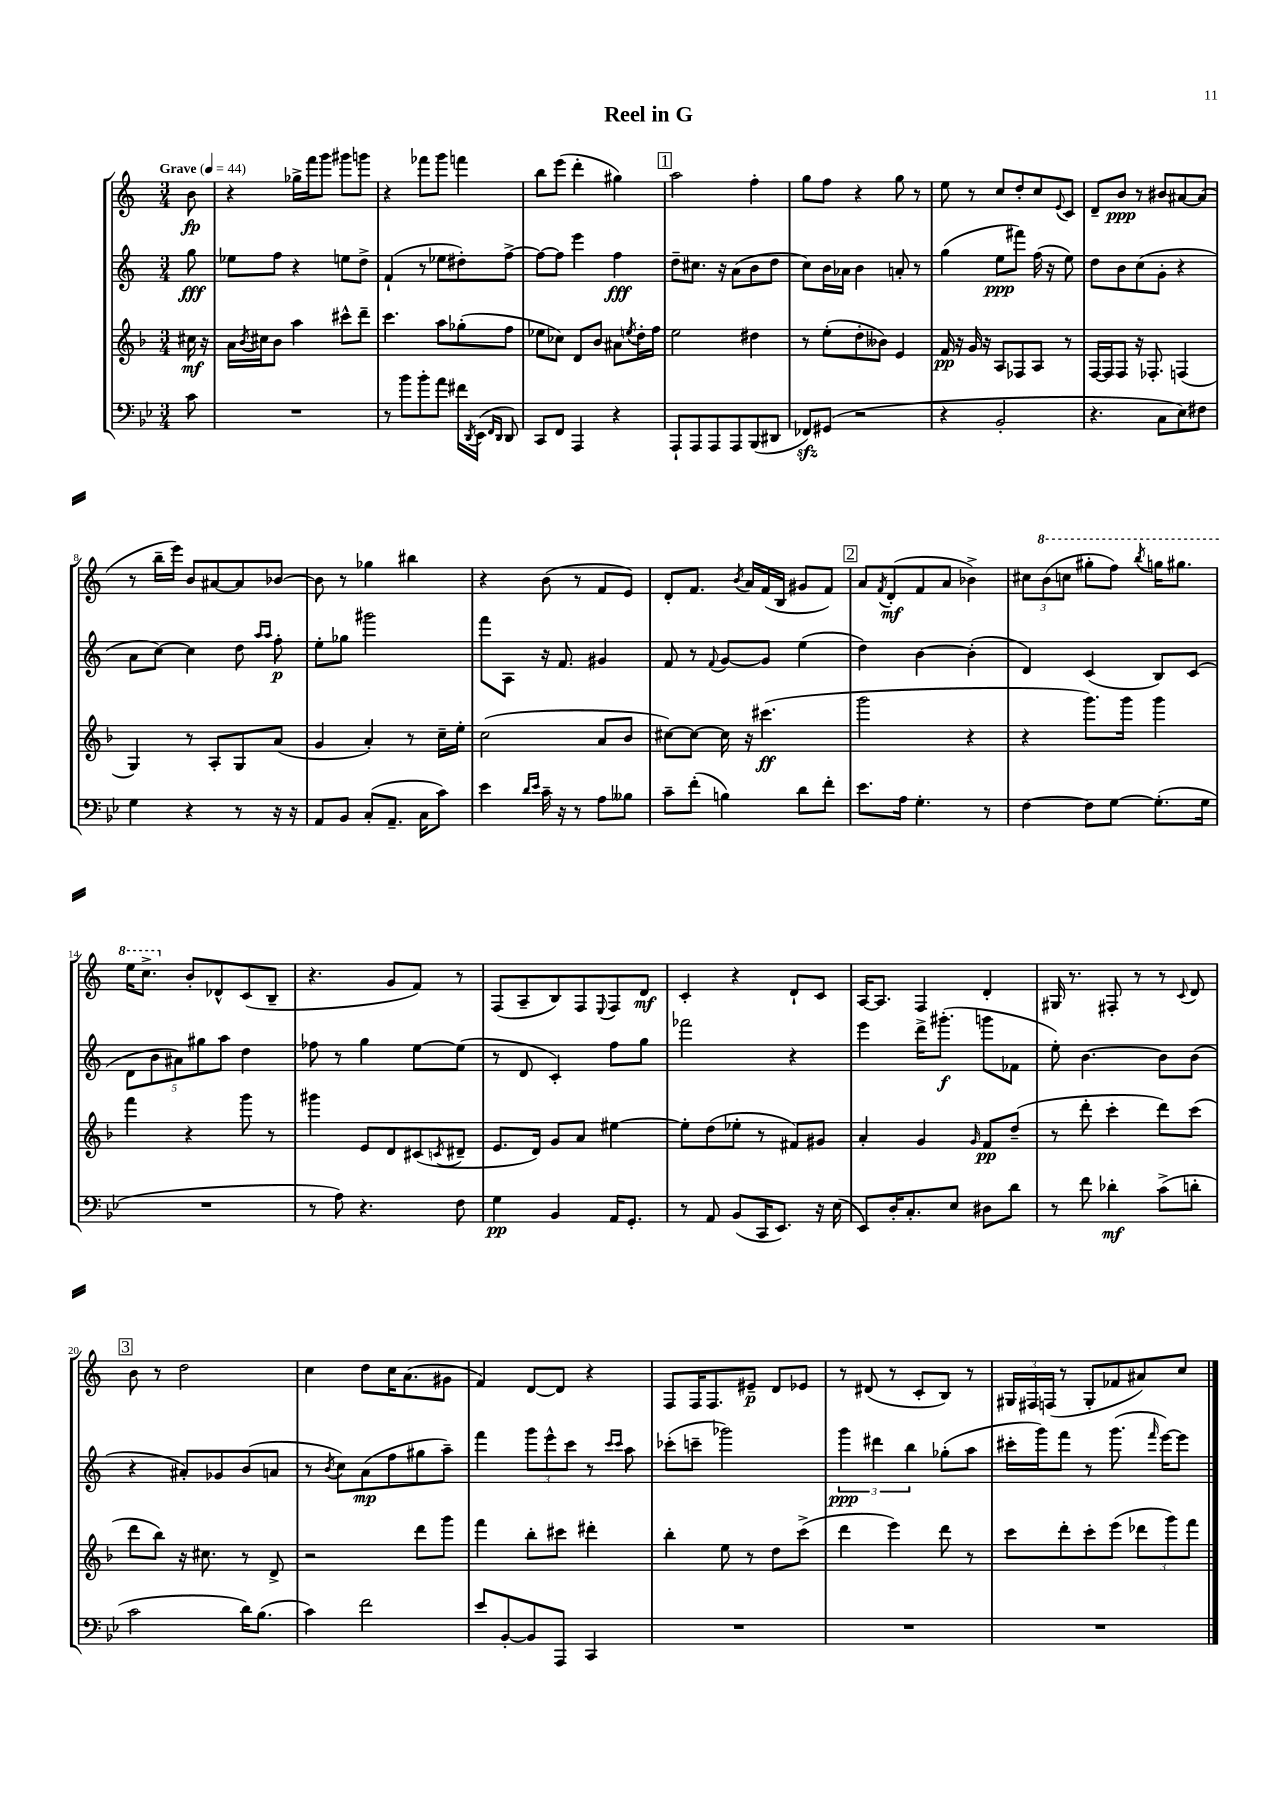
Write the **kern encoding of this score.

**kern	**dynam	**kern	**dynam	**kern	**dynam	**kern	**dynam
*part4	*part4	*part3	*part3	*part2	*part2	*part1	*part1
*staff4	*staff4	*staff3	*staff3	*staff2	*staff2	*staff1	*staff1
*clefF4	*	*clefG2	*	*clefG2	*	*clefG2	*
*k[b-e-]	*	*k[b-]	*	*k[]	*	*k[]	*
*M3/4	*	*M3/4	*	*M3/4	*	*M3/4	*
*MM44	*	*MM44	*	*MM44	*	*MM44	*
=	=	=	=	=	=	=	=
!	!	!	!	!	!	!LO:TX:a:B:t=Grave	!
8c\	.	16cc#X\	mf	8gg\	fff	8b\	fp
.	.	16r	.	.	.	.	.
=1	=1	=1	=1	=1	=1	=1	=1
2.r	.	16a\LL	.	8ee-X\L	.	4r	.
.	.	8qb-/	.	.	.	.	.
.	.	16cc#X\J	.	.	.	.	.
.	.	8b-\J	.	8ff\J	.	.	.
.	.	4aa\	.	4r	.	16gg-X^\LL	.
.	.	.	.	.	.	16fff\J	.
.	.	.	.	.	.	8ggg\J	.
.	.	8ccc#X^^\L	.	8een\L	.	8ggg#X\L	.
.	.	8ddd~\J	.	8dd^\J	.	8gggn\J	.
=2	=2	=2	=2	=2	=2	=2	=2
8r	.	4.ccc\	.	(4f`/	.	4r	.
8b-\L	.	.	.	.	.	.	.
8b-'\	.	.	.	8r	.	8fff-X\L	.
8a\J	.	8aa\L	.	8ee-X\L	.	8ggg\J	.
16f#X\LL	.	(8gg-X'\	.	8dd#X'\)	.	4fffn\	.
8qDD/	.	.	.	.	.	.	.
(16EE-\JJ	.	.	.	.	.	.	.
16qqFF/LL	.	.	.	.	.	.	.
16qqDD/JJ	.	.	.	.	.	.	.
8DD/)	.	8ff\J	.	[8ff^\J	.	.	.
=3	=3	=3	=3	=3	=3	=3	=3
8CC/L	.	8ee-X\L	.	8ff\L_	.	8bb\L	.
8FF/J	.	8cc-X\J)	.	8ff\J]	.	(8eee\J	.
4AAA/	.	8d/L	.	4eee\	.	4ddd'\	.
.	.	8b-/J	.	.	.	.	.
4r	.	8a#X\L	.	4ff\	fff	4gg#X\)	.
.	.	8qeen/	.	.	.	.	.
.	.	16dd'\L	.	.	.	.	.
.	.	16ff\JJ	.	.	.	.	.
!!LO:REH:place=s1:t=1
=4	=4	=4	=4	=4	=4	=4	=4
8AAA`/L	.	2ee\	.	8dd~\L	.	2aa\	.
8AAA/	.	.	.	8.cc#X\J	.	.	.
8AAA/	.	.	.	.	.	.	.
.	.	.	.	16r	.	.	.
8AAA/	.	.	.	(8a\L	.	.	.
(8BBB-/	.	4dd#X\	.	8b\	.	4ff'\	.
8DD#X/J	.	.	.	8dd\J	.	.	.
=5	=5	=5	=5	=5	=5	=5	=5
8FF-Xzz/L)	.	8r	.	8cc\L)	.	8gg\L	.
(8GG#X/J	.	(8ee'\L	.	16b\L	.	8ff\J	.
.	.	.	.	16a-X\JJ	.	.	.
2r	.	8dd'\	.	4b\	.	4r	.
.	.	8b--X\J)	.	.	.	.	.
.	.	4e/	.	8an'/	.	8gg\	.
.	.	.	.	8r	.	8r	.
=6	=6	=6	=6	=6	=6	=6	=6
4r	.	16f/	pp	(4gg\	.	8ee\	.
.	.	16r	.	.	.	.	.
.	.	16g/	.	.	.	8r	.
.	.	16r	.	.	.	.	.
2BB-'/	.	8A/L	.	8ee\L	ppp	8cc/L	.
.	.	8F-X/	.	8fff#X\J)	.	8dd'/	.
.	.	8A/J	.	(16ff\	.	8cc/	.
.	.	.	.	16r	.	.	.
.	.	.	.	.	.	8qqe/	.
.	.	8r	.	8ee\)	.	8c/J	.
=7	=7	=7	=7	=7	=7	=7	=7
4.r	.	[16F/LL	.	8dd\L	.	8d~/L	.
.	.	16F/J]	.	.	.	.	.
.	.	8F/J	.	8b\	.	8b/J	ppp
.	.	16r	.	(8cc\	.	8r	.
.	.	8.F-X'/	.	.	.	.	.
8C\L	.	.	.	8g'\J	.	8b#X/L	.
8E-\)	.	(4Fn/	.	4r	.	[8a#X/	.
8F#X\J	.	.	.	.	.	(8a#/J]	.
!!LO:LB:g=z
=8	=8	=8	=8	=8	=8	=8	=8
4G\	.	4G/)	.	8a\L	.	8r	.
.	.	.	.	[8cc\J)	.	16bb~\LL	.
.	.	.	.	.	.	16eee\JJ)	.
4r	.	8r	.	4cc\]	.	8b/L	.
.	.	8A'/L	.	.	.	[8a#X/	.
8r	.	8G/	.	8dd\	.	8a#/]	.
.	.	.	.	16qqaa/LL	.	.	.
.	.	.	.	16qqaa/JJ	.	.	.
16r	.	(8a/J	.	8ff'\	p	[8b-X/J	.
16r	.	.	.	.	.	.	.
=9	=9	=9	=9	=9	=9	=9	=9
8AA/L	.	4g/	.	8ee'\L	.	8b-\]	.
8BB-/J	.	.	.	8gg-X\J	.	8r	.
(8C'/L	.	4a'/)	.	2ggg#X\	.	4gg-X\	.
8.AA~/J	.	.	.	.	.	.	.
.	.	8r	.	.	.	4bb#X\	.
16C\KL	.	.	.	.	.	.	.
8c\J)	.	16cc~\LL	.	.	.	.	.
.	.	16ee'\JJ	.	.	.	.	.
=10	=10	=10	=10	=10	=10	=10	=10
4e-\	.	(2cc\	.	8fff\L	.	4r	.
.	.	.	.	8A\J	.	.	.
16qqd/LL	.	.	.	.	.	.	.
16qqe-/JJ	.	.	.	.	.	.	.
16c~\	.	.	.	16r	.	(8b\	.
16r	.	.	.	8.f/	.	.	.
8r	.	.	.	.	.	8r	.
8A\L	.	8a/L	.	4g#X/	.	8f/L	.
8B--X\J	.	8b-/J	.	.	.	8e/J)	.
=11	=11	=11	=11	=11	=11	=11	=11
8c~\L	.	[8cc#X\L)	.	8f/	.	8d'/L	.
(8f'\J	.	8cc#\J_	.	8r	.	8.f/J	.
.	.	.	.	8qqf/	.	.	.
4Bn\)	.	16cc#\]	.	[8g/L	.	.	.
.	.	.	.	.	.	8qb/	.
.	.	16r	.	.	.	16a/LL	.
.	.	(4.ccc#X\	ff	8g/J]	.	(16f/	.
.	.	.	.	.	.	16B/JJ	.
8d\L	.	.	.	(4ee\	.	8g#X/L	.
8f'\J	.	.	.	.	.	8f/J)	.
!!LO:REH:place=s1:t=2
=12	=12	=12	=12	=12	=12	=12	=12
8.e-\L	.	2ggg\	.	4dd\)	.	8a/L	.
.	.	.	.	.	.	8qf/	.
.	.	.	.	.	.	(8d'/	mf
16A\Jk	.	.	.	.	.	.	.
4.G'\	.	.	.	[4b\	.	8f/	.
.	.	.	.	.	.	8a/J	.
.	.	4r	.	(4b'\]	.	4b-X^\)	.
8r	.	.	.	.	.	.	.
=13	=13	=13	=13	=13	=13	=13	=13
[4F\	.	4r	.	4d/)	.	12cc#X\L	.
*	*	*	*	*	*	*8va	*
.	.	.	.	.	.	(12bb\	.
.	.	.	.	.	.	12cccn\J	.
8F\L]	.	8.ggg\L)	.	(4c/	.	8ggg#X'\L	.
[8G\J	.	.	.	.	.	8fff\J)	.
.	.	16ggg\Jk	.	.	.	.	.
.	.	.	.	.	.	8qbbb/	.
(8.G'\L]	.	4ggg\	.	8B/L)	.	16gggn\KL	.
.	.	.	.	.	.	8.ggg#X\J	.
.	.	.	.	(8c/J	.	.	.
16G\Jk	.	.	.	.	.	.	.
!!LO:LB:g=z
=14	=14	=14	=14	=14	=14	=14	=14
2.r	.	4fff\	.	10d\L	.	16eee\KL	.
.	.	.	.	.	.	8.ccc^\J	.
.	.	.	.	10b\	.	.	.
.	.	.	.	10a#X\)	.	.	.
*	*	*	*	*	*	*X8va	*
.	.	4r	.	.	.	8b'/L	.
.	.	.	.	10gg#X\	.	.	.
.	.	.	.	.	.	8d-X^^/	.
.	.	.	.	10aa\J	.	.	.
.	.	8ggg\	.	4dd\	.	(8c/	.
.	.	8r	.	.	.	8B~/J	.
=15	=15	=15	=15	=15	=15	=15	=15
8r	.	4ggg#X\	.	8ff-X\	.	4.r	.
8A\)	.	.	.	8r	.	.	.
4.r	.	8e/L	.	4gg\	.	.	.
.	.	8d/	.	.	.	8g/L	.
.	.	(8c#X/	.	[8ee\L	.	8f/J)	.
.	.	8qcn/	.	.	.	.	.
8F\	.	8d#X~/J	.	(8ee\J]	.	8r	.
=16	=16	=16	=16	=16	=16	=16	=16
4G\	pp	8.e/L	.	8r	.	(8F/L	.
.	.	.	.	8d/	.	8A~/	.
.	.	16d/Jk)	.	.	.	.	.
4BB-/	.	8g/L	.	4c'/)	.	8B/)	.
.	.	8a/J	.	.	.	8F/	.
.	.	.	.	.	.	8qqE/	.
16AA/KL	.	[4ee#X\	.	8ff\L	.	8F/	.
8.GG'/J	.	.	.	.	.	.	.
.	.	.	.	8gg\J	.	8d/J	mf
=17	=17	=17	=17	=17	=17	=17	=17
8r	.	8ee#'\L]	.	2fff-X\	.	4c'/	.
8AA/	.	(8dd\	.	.	.	.	.
(8BB-/L	.	8ee-X'\J	.	.	.	4r	.
16CC/K	.	8r	.	.	.	.	.
8.EE-/J)	.	.	.	.	.	.	.
.	.	8f#X/L)	.	4r	.	8d`/L	.
16r	.	8g#X/J	.	.	.	8c/J	.
(16E-\	.	.	.	.	.	.	.
=18	=18	=18	=18	=18	=18	=18	=18
8EE-/L)	.	4a'/	.	4eee\	.	[16A/KL	.
.	.	.	.	.	.	8.A/J]	.
16D'/K	.	.	.	.	.	.	.
8.C'/	.	.	.	.	.	.	.
.	.	4g/	.	16ddd^\KL	.	4F/	.
.	.	.	.	(8.ggg#X'\J	f	.	.
8E-/J	.	.	.	.	.	.	.
.	.	16qqg/	.	.	.	.	.
8D#X\L	.	8f/L	pp	8gggn\L	.	4d'/	.
8d\J	.	(8dd~/J	.	8f-X\J	.	.	.
=19	=19	=19	=19	=19	=19	=19	=19
8r	.	8r	.	8ee'\)	.	16G#X/	.
.	.	.	.	.	.	8.r	.
8f\	.	8ddd'\	.	[4.b\	.	.	.
4d-X'\	mf	4ccc'\	.	.	.	8F#X'/	.
.	.	.	.	.	.	8r	.
(8c^\L	.	8ddd\L)	.	8b\L]	.	8r	.
.	.	.	.	.	.	8qqc/	.
8dn'\J	.	(8ccc\J	.	(8b\J	.	8d/	.
!!LO:LB:g=z
!!LO:REH:place=s1:t=3
=20	=20	=20	=20	=20	=20	=20	=20
2c\	.	8ddd\L	.	4r	.	8b\	.
.	.	8bb-\J)	.	.	.	8r	.
.	.	16r	.	8a#X'/L)	.	2dd\	.
.	.	8.cc#X\	.	.	.	.	.
.	.	.	.	8g-X/	.	.	.
16d\KL)	.	8r	.	(8b/	.	.	.
(8.B-\J	.	.	.	.	.	.	.
.	.	8d^/	.	8an/J	.	.	.
=21	=21	=21	=21	=21	=21	=21	=21
4c\)	.	2r	.	8r	.	4cc\	.
.	.	.	.	8qb/	.	.	.
.	.	.	.	8cc\L)	.	.	.
2f\	.	.	.	(8a\	mp	8dd\L	.
.	.	.	.	8ff\	.	16cc\K	.
.	.	.	.	.	.	(8.a\	.
.	.	8ddd\L	.	8gg#X\	.	.	.
.	.	8ggg\J	.	8aa~\J)	.	8g#X\J	.
=22	=22	=22	=22	=22	=22	=22	=22
8e-/L	.	4fff\	.	4fff\	.	4f/)	.
[8BB-'/	.	.	.	.	.	.	.
8BB-/]	.	8bb-'\L	.	12ggg\L	.	[8d/L	.
.	.	.	.	12eee^^\	.	.	.
8AAA/J	.	8ccc#X\J	.	.	.	8d/J]	.
.	.	.	.	12ccc\J	.	.	.
4CC/	.	4ddd#X'\	.	8r	.	4r	.
.	.	.	.	16qqccc/LL	.	.	.
.	.	.	.	16qqccc/JJ	.	.	.
.	.	.	.	8aa\	.	.	.
=23	=23	=23	=23	=23	=23	=23	=23
2.r	.	4bb-'\	.	(8ccc-X'\L	.	8F/L	.
.	.	.	.	8cccn~\J	.	16F/K	.
.	.	.	.	.	.	8.F/	.
.	.	8ee\	.	2ggg-X\)	.	.	.
.	.	8r	.	.	.	8e#X~/J	p
.	.	8dd\L	.	.	.	8d/L	.
.	.	(8ccc^\J	.	.	.	8e-X/J	.
=24	=24	=24	=24	=24	=24	=24	=24
2.r	.	4ddd\	.	6ggg\	ppp	8r	.
.	.	.	.	.	.	(8d#X/	.
.	.	.	.	6ddd#X\	.	.	.
.	.	4eee\)	.	.	.	8r	.
.	.	.	.	6bb\	.	.	.
.	.	.	.	.	.	8c'/L	.
.	.	8ddd\	.	(8gg-X'\L	.	8B/J)	.
.	.	8r	.	8aa\J	.	8r	.
=25	=25	=25	=25	=25	=25	=25	=25
2.r	.	8ccc\L	.	16ccc#X'\LL	.	24G#X/LL	.
.	.	.	.	.	.	24F#X/	.
.	.	.	.	16ggg\J)	.	.	.
.	.	.	.	.	.	(24Fn/JJ	.
.	.	8ddd'\	.	8fff\J	.	8r	.
.	.	8ccc'\	.	8r	.	8G#'/L	.
.	.	(8eee\J	.	(8.ggg\	.	8f-X/	.
.	.	12ddd-X\L	.	.	.	8a#X/)	.
.	.	.	.	16qqfff/	.	.	.
.	.	.	.	[16eee\KL)	.	.	.
.	.	12ggg\)	.	.	.	.	.
.	.	.	.	8eee\J]	.	8cc/J	.
.	.	12fff\J	.	.	.	.	.
==	==	==	==	==	==	==	==
*-	*-	*-	*-	*-	*-	*-	*-
